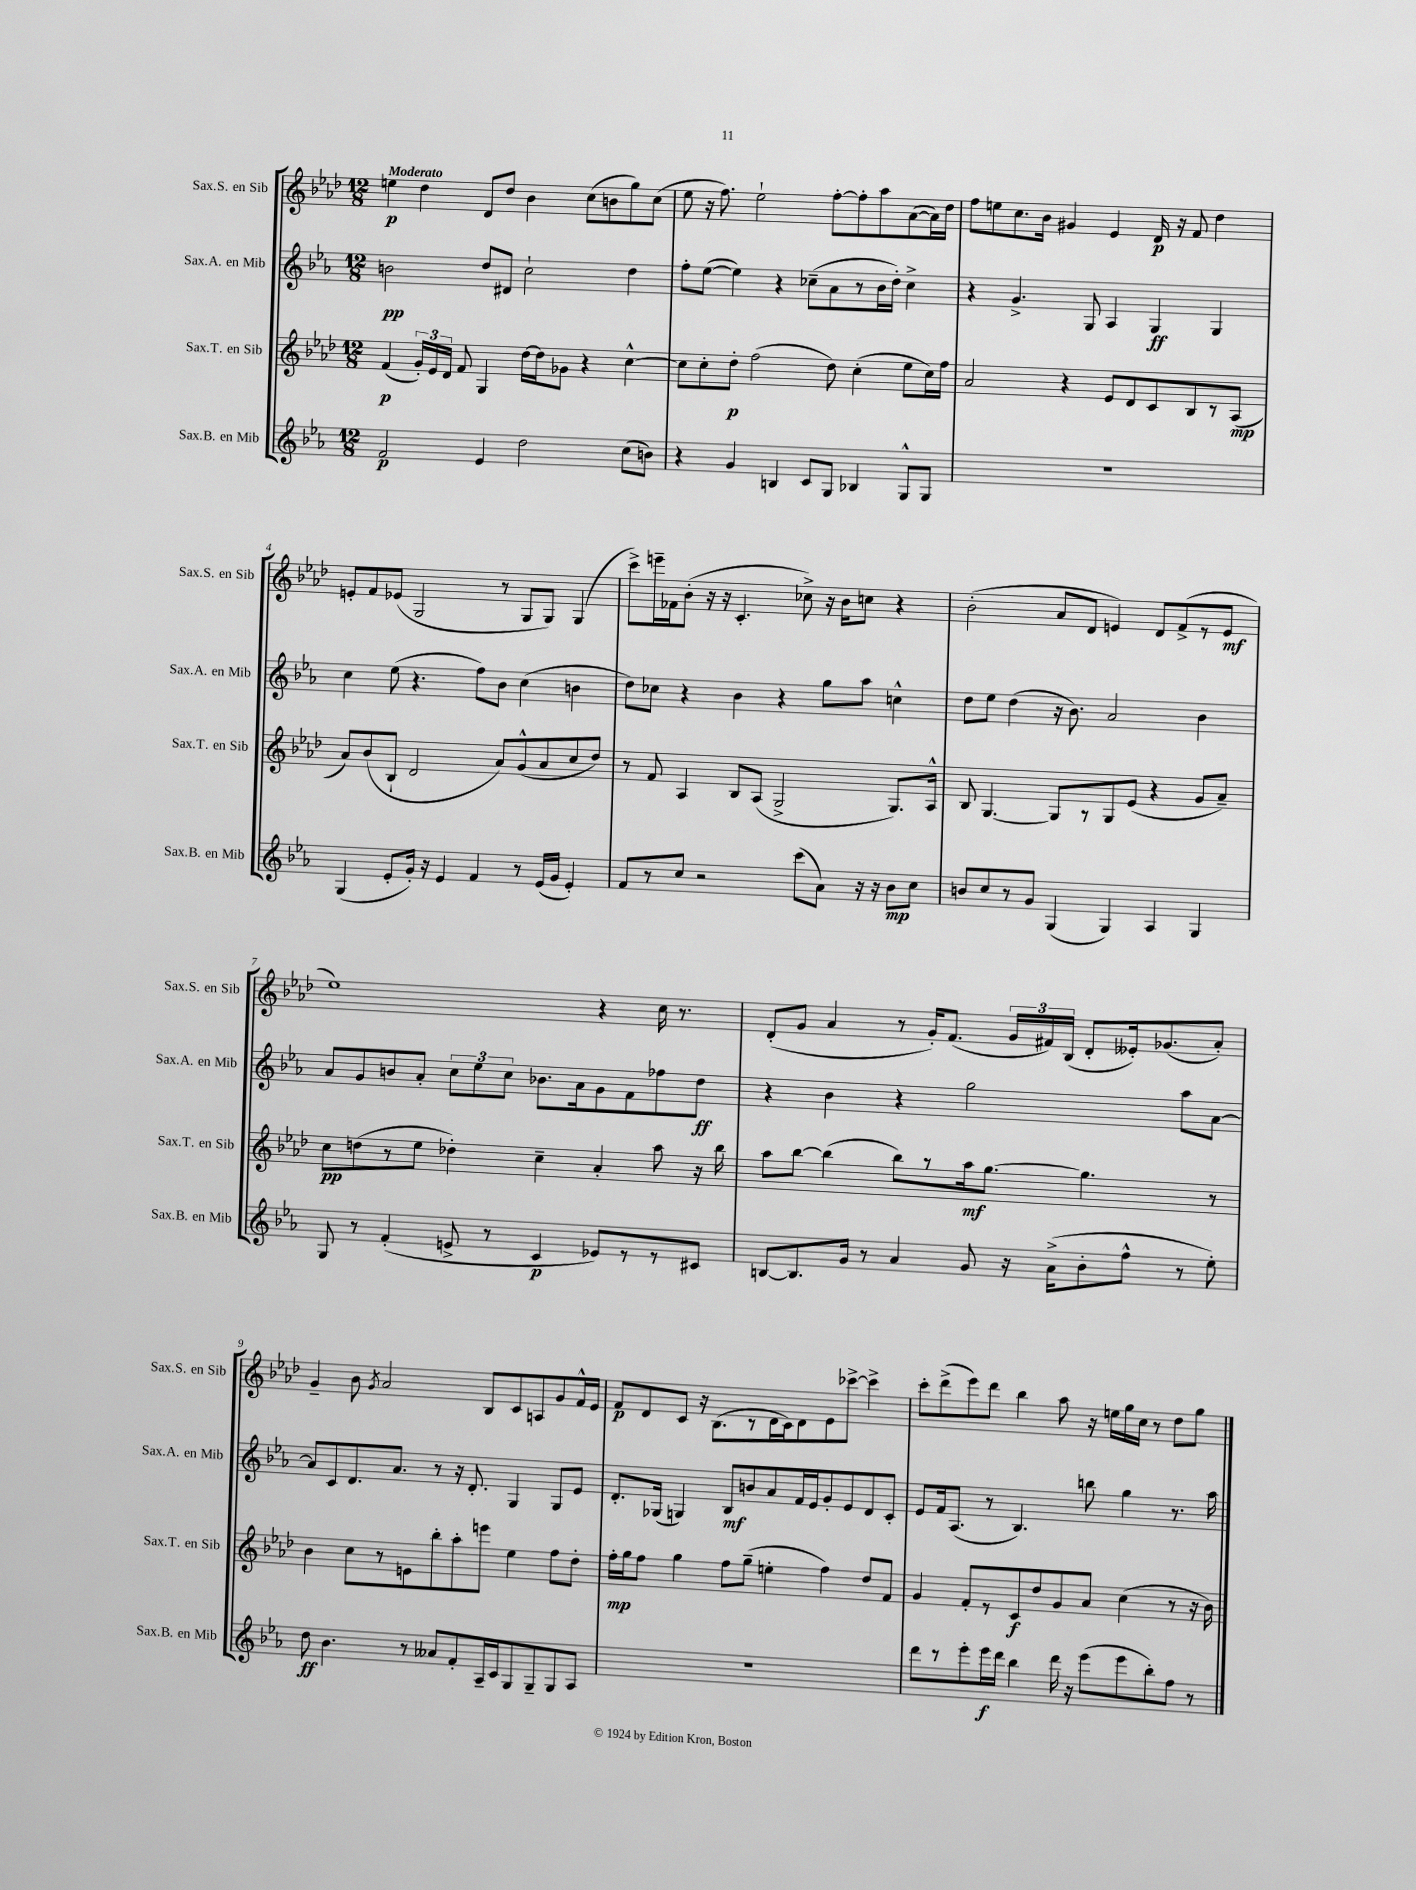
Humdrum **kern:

**kern	**dynam	**kern	**dynam	**kern	**dynam	**kern	**dynam
*part4	*part4	*part3	*part3	*part2	*part2	*part1	*part1
*staff4	*staff4	*staff3	*staff3	*staff2	*staff2	*staff1	*staff1
*I"Sax.B. en Mib	*	*I"Sax.T. en Sib	*	*I"Sax.A. en Mib	*	*I"Sax.S. en Sib	*
*I'Sax.B. en Mib	*	*I'Sax.T. en Sib	*	*I'Sax.A. en Mib	*	*I'Sax.S. en Sib	*
*clefG2	*	*clefG2	*	*clefG2	*	*clefG2	*
*k[b-e-a-]	*	*k[b-e-a-d-]	*	*k[b-e-a-]	*	*k[b-e-a-d-]	*
*M12/8	*	*M12/8	*	*M12/8	*	*M12/8	*
=1	=1	=1	=1	=1	=1	=1	=1
!	!	!	!	!	!	!LO:TX:a:B:t=Moderato	!
2f/	p	(4f/	p	2bn\	pp	4een\	p
.	.	24g'/LL)	.	.	.	4dd-\	.
.	.	24e-/	.	.	.	.	.
.	.	24d-/JJ	.	.	.	.	.
.	.	8f/	.	.	.	.	.
4e-/	.	4G/	.	8dd/L	.	8d-/L	.
.	.	.	.	8d#X/J	.	8dd-/J	.
2dd\	.	[16dd-\LL	.	2cc`\	.	4b-\	.
.	.	16dd-\J]	.	.	.	.	.
.	.	8g-X\J	.	.	.	.	.
.	.	4r	.	.	.	(8cc\L	.
.	.	.	.	.	.	8bn\	.
(8cc\L	.	[4cc^^\	.	4dd\	.	8gg\)	.
8bn\J)	.	.	.	.	.	(8cc\J	.
=2	=2	=2	=2	=2	=2	=2	=2
4r	.	8cc\L]	.	8ff'\L	.	8ee-\	.
.	.	8cc'\	.	([8ee-\J	.	16r	.
.	.	.	.	.	.	8.ff\)	.
4g/	.	8dd-'\J	p	4ee-\])	.	.	.
.	.	(2ff\	.	.	.	2ee-`\	.
4Bn/	.	.	.	4r	.	.	.
8c/L	.	.	.	(8cc-X~\L	.	.	.
8G/J	.	8dd-\)	.	8a-\	.	[8ff'\L	.
4B-X/	.	(4cc'\	.	8r	.	8ff'\]	.
.	.	.	.	16b-\L	.	8aa-\	.
.	.	.	.	16dd'\JJ)	.	.	.
8G^^/L	.	8ee-\L	.	4cc-^\	.	([8a-\	.
8G/J	.	16cc\L)	.	.	.	16a-\L])	.
.	.	16ff\JJ	.	.	.	16dd-\JJ	.
=3	=3	=3	=3	=3	=3	=3	=3
1.r	.	2a-/	.	4r	.	8ff\L	.
.	.	.	.	.	.	8een\	.
.	.	.	.	4.g^/	.	8.cc\	.
.	.	.	.	.	.	16b-\Jk	.
.	.	4r	.	.	.	4g#X/	.
.	.	.	.	8G/	.	.	.
.	.	8e-/L	.	4A-/	.	4e-/	.
.	.	8d-/	.	.	.	.	.
.	.	8c/	.	4G/	ff	16d-/	p
.	.	.	.	.	.	16r	.
.	.	8B-/	.	.	.	8f/	.
.	.	8r	.	4G/	.	4dd-\	.
.	.	(8A-/J	mp	.	.	.	.
!!LO:LB:g=z
=4	=4	=4	=4	=4	=4	=4	=4
(4G/	.	8a-/L)	.	4cc\	.	8en'/L	.
.	.	(8b-/	.	.	.	8f/	.
8e-'/L	.	8B-`/J	.	(8ee-\	.	(8e-X/J	.
16g'/Jk)	.	2d-/	.	4.r	.	2G/	.
16r	.	.	.	.	.	.	.
4e-/	.	.	.	.	.	.	.
4f/	.	.	.	8ff\L)	.	.	.
.	.	8a-/L)	.	8b-\J	.	8r	.
8r	.	(8g^^/	.	(4cc\	.	8G/L	.
(16e-/LL	.	8a-/	.	.	.	8G/J)	.
16g/JJ	.	.	.	.	.	.	.
4e-'/)	.	8cc/	.	4bn\	.	(4G/	.
.	.	8dd-/J)	.	.	.	.	.
=5	=5	=5	=5	=5	=5	=5	=5
8f/L	.	8r	.	8dd\L)	.	8ccc^\L)	.
8r	.	8f/	.	8cc-X\J	.	16eeen~\L	.
.	.	.	.	.	.	16f-X\J	.
8cc/J	.	4A-/	.	4r	.	(8b-'\J	.
2r	.	.	.	.	.	16r	.
.	.	.	.	.	.	16r	.
.	.	8B-/L	.	4b-\	.	4.c'/	.
.	.	(8A-/J	.	.	.	.	.
.	.	2G^/	.	4r	.	.	.
(8ccc\L	.	.	.	.	.	8cc-X^\)	.
8a-\J)	.	.	.	8gg\L	.	16r	.
.	.	.	.	.	.	16b-\KL	.
16r	.	.	.	8aa-\J	.	8ccn\J	.
16r	.	.	.	.	.	.	.
8b-\L	mp	8.G/L)	.	4ccn^^\	.	4r	.
8cc\J	.	.	.	.	.	.	.
.	.	16A-^^/Jk	.	.	.	.	.
=6	=6	=6	=6	=6	=6	=6	=6
8bn/L	.	8B-/	.	8dd\L	.	(2b-'\	.
8cc/	.	[4.G/	.	8ee-\J	.	.	.
8r	.	.	.	(4dd\	.	.	.
8g/J	.	.	.	.	.	.	.
(4G/	.	8G/L]	.	16r	.	8a-/L	.
.	.	.	.	8.b-\)	.	.	.
.	.	8r	.	.	.	8d-/J	.
4G/)	.	8G/	.	2a-/	.	4en/)	.
.	.	(8e-/J	.	.	.	.	.
4A-/	.	4r	.	.	.	8d-/L	.
.	.	.	.	.	.	(8f^/	.
4G/	.	8g/L	.	4b-\	.	8r	.
.	.	8a-~/J)	.	.	.	8e/J	mf
!!LO:LB:g=z
=7	=7	=7	=7	=7	=7	=7	=7
8G/	.	8cc\L	pp	8a-/L	.	1ee-)	.
8r	.	(8ddn\	.	8g/	.	.	.
(4f'/	.	8r	.	8bn/	.	.	.
.	.	8ee-\J	.	8a-'/J	.	.	.
8en^/	.	4dd-X'\)	.	12cc\L	.	.	.
.	.	.	.	12ee-\	.	.	.
8r	.	.	.	.	.	.	.
.	.	.	.	12cc\J	.	.	.
4c/	p	4cc~\	.	8.b-X\L	.	.	.
.	.	.	.	16a-\k	.	.	.
8e-X/L)	.	4a-'/	.	8g\	.	4r	.
8r	.	.	.	8f\	.	.	.
8r	.	8aa-\	.	8ff-X\	.	16cc\	.
.	.	.	.	.	.	8.r	.
8c#X/J	.	16r	.	8dd\J	ff	.	.
.	.	16bb-\	.	.	.	.	.
=8	=8	=8	=8	=8	=8	=8	=8
[8Bn/L	.	8aa-\L	.	4r	.	(8d-'/L	.
8.B/]	.	[8bb-\J	.	.	.	8g/J	.
.	.	(4bb-\]	.	4b-\	.	4a-/	.
16g/Jk	.	.	.	.	.	.	.
8r	.	.	.	.	.	.	.
4a-/	.	8bb-\L)	.	4r	.	8r	.
.	.	8r	.	.	.	16g'/KL)	.
.	.	.	.	.	.	(8.f/J	.
8g/	.	16aa-\k	mf	2gg\	.	.	.
.	.	[8.gg\J	.	.	.	.	.
16r	.	.	.	.	.	24g/LL	.
.	.	.	.	.	.	24f#X/)	.
(16a-^\KL	.	.	.	.	.	.	.
.	.	.	.	.	.	(24B-/JJ	.
8b-'\	.	4.gg\]	.	.	.	8d-'/L	.
8ff^^\J	.	.	.	.	.	16e--X'/k)	.
.	.	.	.	.	.	(8.g-X/	.
8r	.	.	.	8aa-\L	.	.	.
8ee-'\)	.	8r	.	[8a-\J	.	8a-'/J)	.
!!LO:LB:g=z
=9	=9	=9	=9	=9	=9	=9	=9
8dd\	ff	4b-\	.	8a-/L]	.	4g~/	.
4.b-\	.	.	.	8c/	.	.	.
.	.	8cc\L	.	8.d/	.	8b-\	.
.	.	.	.	.	.	8qg/	.
.	.	8r	.	.	.	2a-/	.
.	.	.	.	8.a-/J	.	.	.
8r	.	8en\	.	.	.	.	.
8a--X/L	.	8bb-'\	.	8r	.	.	.
8f'/	.	8aa-'\	.	16r	.	.	.
.	.	.	.	8.d'/	.	.	.
16A-~/L	.	8eeen\J	.	.	.	8B-/L	.
16c/J	.	.	.	.	.	.	.
8G/	.	4ee-\	.	4G/	.	8c/	.
8G~/	.	.	.	.	.	8An/	.
8G/	.	8ff\L	.	8G/L	.	8g/	.
8A-/J	.	8dd-'\J	.	8e-/J	.	16f^^/L	.
.	.	.	.	.	.	16e-/JJ	.
=10	=10	=10	=10	=10	=10	=10	=10
1.r	.	16ff'\LL	mp	8.d'/L	.	8f/L	p
.	.	16gg\J	.	.	.	.	.
.	.	8ff\J	.	.	.	8d-/	.
.	.	.	.	(16G-X/Jk	.	.	.
.	.	4gg\	.	4Gn/)	.	8c/J	.
.	.	.	.	.	.	16r	.
.	.	.	.	.	.	(8.B-\L	.
.	.	8ff\L	.	8B-/L	mf	.	.
.	.	(8gg~\J	.	8bn/	.	8r	.
.	.	4een'\	.	8a-/	.	16d-\L	.
.	.	.	.	.	.	16c\J)	.
.	.	.	.	16f/L	.	8d-\	.
.	.	.	.	16e-/J	.	.	.
.	.	4ff\)	.	8g'/	.	8e-\	.
.	.	.	.	8e-/	.	[8ccc-X^\J	.
.	.	8dd-/L	.	8d/	.	4ccc-^\]	.
.	.	8f/J	.	8c'/J	.	.	.
=11	=11	=11	=11	=11	=11	=11	=11
8ddd\L	.	4g/	.	8e-/L	.	8ccc'\L	.
8r	.	.	.	16f/k	.	(8ddd-^\	.
.	.	.	.	(8.A-/J	.	.	.
8eee-'\	.	8f'/L	.	.	.	8eee-\)	.
16eee-\L	f	8r	.	8r	.	8ddd-\J	.
16ddd\JJ	.	.	.	.	.	.	.
4bb-\	.	8c/	f	4.B-/)	.	4bb-\	.
.	.	8dd-/	.	.	.	.	.
16ddd\	.	8g/	.	.	.	8aa-\	.
16r	.	.	.	.	.	.	.
(8eee-\L	.	8a-/J	.	8bbn\	.	16r	.
.	.	.	.	.	.	16een\LL	.
8eee-\	.	(4cc\	.	4gg\	.	16gg\	.
.	.	.	.	.	.	16cc\JJ	.
8bb-'\)	.	.	.	.	.	8r	.
8ff\J	.	8r	.	8.r	.	8dd-\L	.
8r	.	16r	.	.	.	8gg\J	.
.	.	16b-\)	.	16aa-\	.	.	.
==	==	==	==	==	==	==	==
*-	*-	*-	*-	*-	*-	*-	*-
